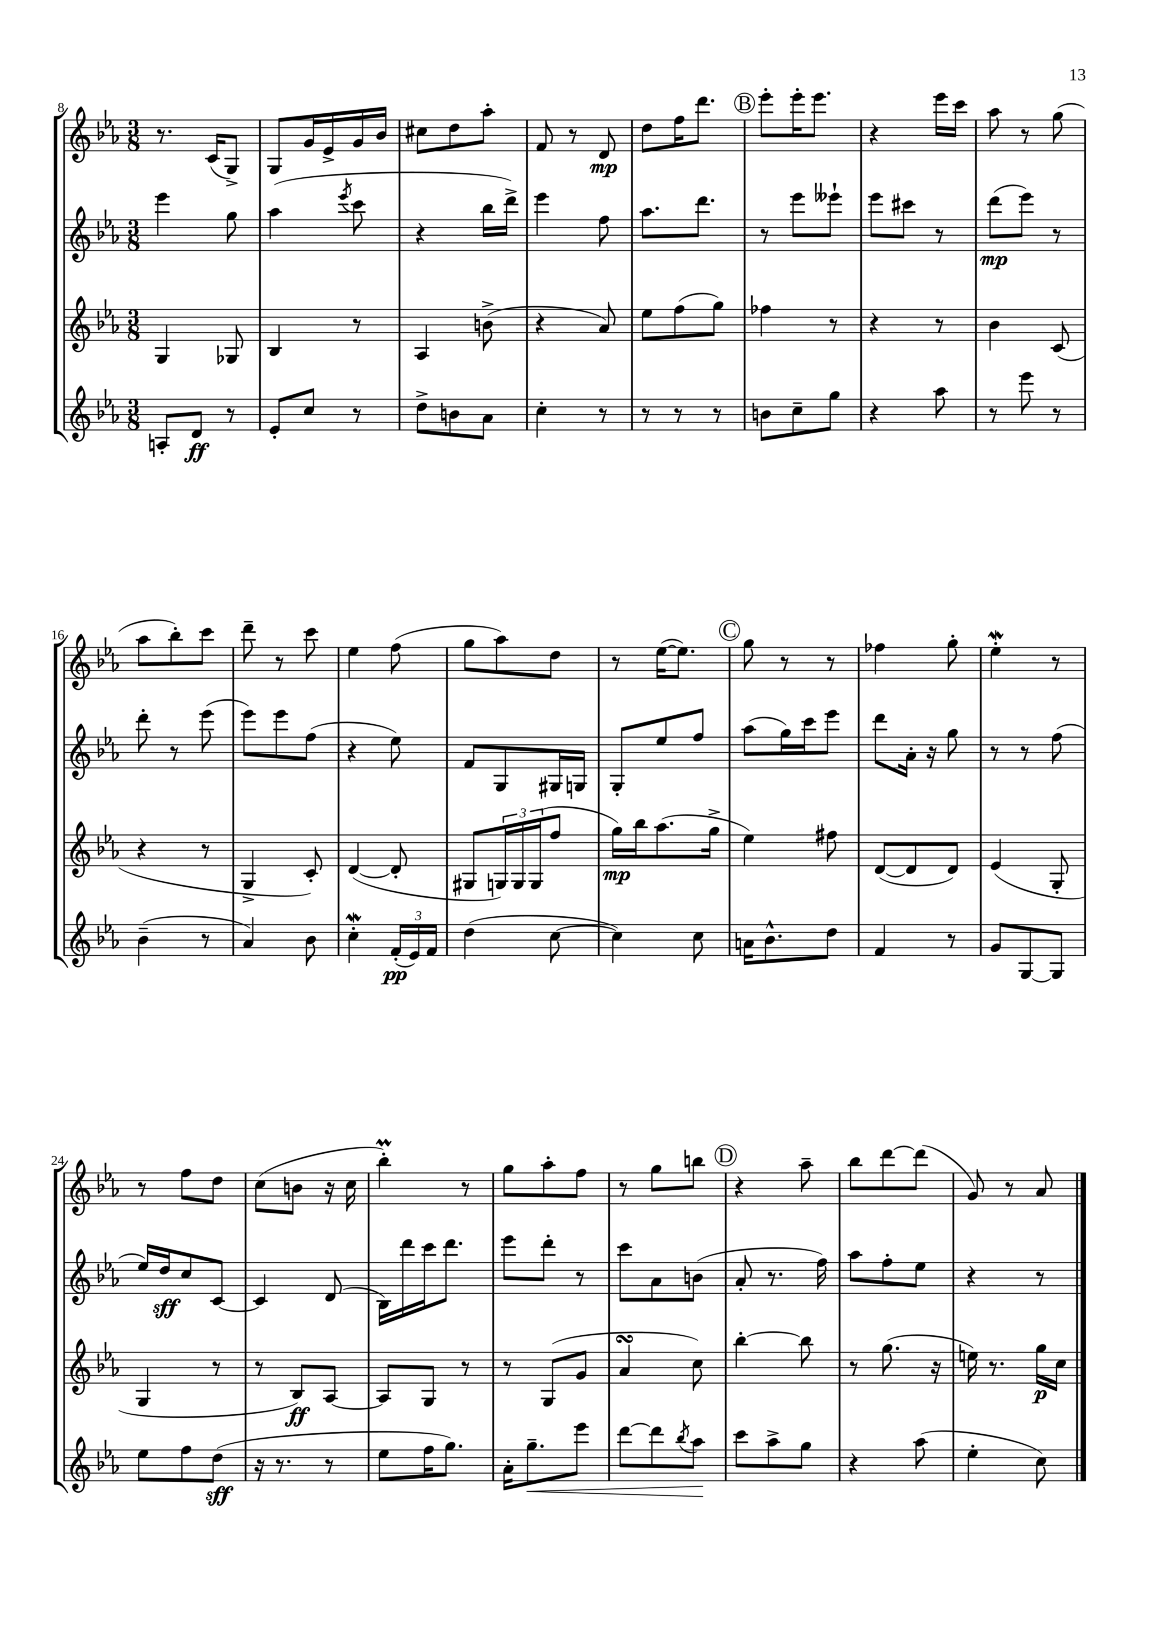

**kern	**kern	**kern	**kern
*staff4	*staff3	*staff2	*staff1
*clefG2	*clefG2	*clefG2	*clefG2
*k[b-e-a-]	*k[b-e-a-]	*k[b-e-a-]	*k[b-e-a-]
*M3/8	*M3/8	*M3/8	*M3/8
8A'/L	4G/	4eee-\	8.r
8d/J	.	.	.
.	.	.	(16c/LK
8r	8G-/	8gg\	8G^/J)
=	=	=	=
8e-'/L	4B-/	(4aa-\	8G/L
8cc/J	.	.	16g/L
.	.	.	16e-^/
.	.	8qeee-/	.
8r	8r	8ccc\	16g/
.	.	.	16b-/JJ
=	=	=	=
8dd^\L	4A-/	4r	8cc#\L
8b\	.	.	8dd\
8a-\J	(8b^\	16bb-\LL	8aa-'\J
.	.	16ddd^\JJ)	.
=	=	=	=
4cc'\	4r	4eee-\	8f/
.	.	.	8r
8r	8a-/)	8ff\	8d/
=	=	=	=
8r	8ee-\L	8.aa-\L	8dd\L
8r	(8ff\	.	16ff\K
.	.	8.ddd\J	8.ddd\J
8r	8gg\J)	.	.
=	=	=	=
8b\L	4ff-\	8r	8eee-'\L
8cc~\	.	8eee-\L	16eee-'\K
.	.	.	8.eee-\J
8gg\J	8r	8eee--`\J	.
=	=	=	=
4r	4r	8eee-\L	4r
.	.	8ccc#\J	.
8aa-\	8r	8r	16eee-\LL
.	.	.	16ccc\JJ
=	=	=	=
8r	4b-\	(8ddd\L	8aa-\
8eee-\	.	8eee-\J)	8r
8r	(8c/	8r	(8gg\
=	=	=	=
(4b-~\	4r	8ddd'\	8aa-\L
.	.	8r	8bb-'\)
8r	8r	(8eee-\	8ccc\J
=	=	=	=
4a-/)	4G^/	8eee-\L)	8ddd~\
.	.	8eee-\	8r
8b-\	8c'/)	(8ff\J	8ccc\
=	=	=	=
4cc'\	([4d/	4r	4ee-\
(24f'/LL	8d'/]	8ee-\)	(8ff\
24e-/)	.	.	.
24f/JJ	.	.	.
=	=	=	=
(4dd\	8G#/L	8f/L	8gg\L
.	24G/L)	8G/	8aa-\)
.	24G/	.	.
.	(24G/J	.	.
[8cc\	8ff/J	16G#/L	8dd\J
.	.	16G/JJ	.
=	=	=	=
4cc\])	16gg\LL)	8G'/L	8r
.	16bb-\J	.	.
.	(8.aa-\	8ee-/	([16ee-\LK
.	.	.	8.ee-\]J)
8cc\	.	8ff/J	.
.	16gg^\Jk	.	.
=	=	=	=
16a\LK	4ee-\)	(8aa-\L	8gg\
8.b-^^\	.	.	.
.	.	16gg\L)	8r
.	.	16ccc\J	.
8dd\J	8ff#\	8eee-\J	8r
=	=	=	=
4f/	([8d/L	8ddd\L	4ff-\
.	8d/]	16a-'\Jk	.
.	.	16r	.
8r	8d/J)	8gg\	8gg'\
=	=	=	=
8g/L	(4e-/	8r	4ee-'\
[8G/	.	8r	.
8G/]J	8G'/	(8ff\	8r
=	=	=	=
8ee-\L	4G/	16ee-/LL)	8r
.	.	16dd/J	.
8ff\	.	8cc/	8ff\L
(8dd\J	8r	[8c/J	8dd\J
=	=	=	=
16r	8r	4c/]	(8cc\L
8.r	.	.	.
.	8B-/L)	.	8b\J
8r	[8A-/J	(8d/	16r
.	.	.	16cc\
=	=	=	=
8ee-\L	8A-/]L	16B-\LL)	4bb-'\)
.	.	16ddd\	.
16ff\K	8G/J	16ccc\J	.
8.gg\J)	.	8.ddd\J	.
.	8r	.	8r
=	=	=	=
16a-'\LK	8r	8eee-\L	8gg\L
8.gg~\	.	.	.
.	(8G/L	8ddd'\J	8aa-'\
8eee-\J	8g/J	8r	8ff\J
=	=	=	=
[8ddd\L	4a-/	8ccc\L	8r
8ddd\]	.	8a-\	8gg\L
8qbb-/	.	.	.
8aa-\J	8cc\)	(8b\J	8bb\J
=	=	=	=
8ccc\L	[4bb-'\	8a-'/	4r
8aa-^\	.	8.r	.
8gg\J	8bb-\]	.	8aa-~\
.	.	16ff\)	.
=	=	=	=
4r	8r	8aa-\L	8bb-\L
.	(8.gg\	8ff'\	[8ddd\
(8aa-\	.	8ee-\J	(8ddd\]J
.	16r	.	.
=	=	=	=
4ee-'\	16ee\)	4r	8g/)
.	8.r	.	.
.	.	.	8r
8cc\)	16gg\LL	8r	8a-/
.	16cc\JJ	.	.
==	==	==	==
*-	*-	*-	*-
